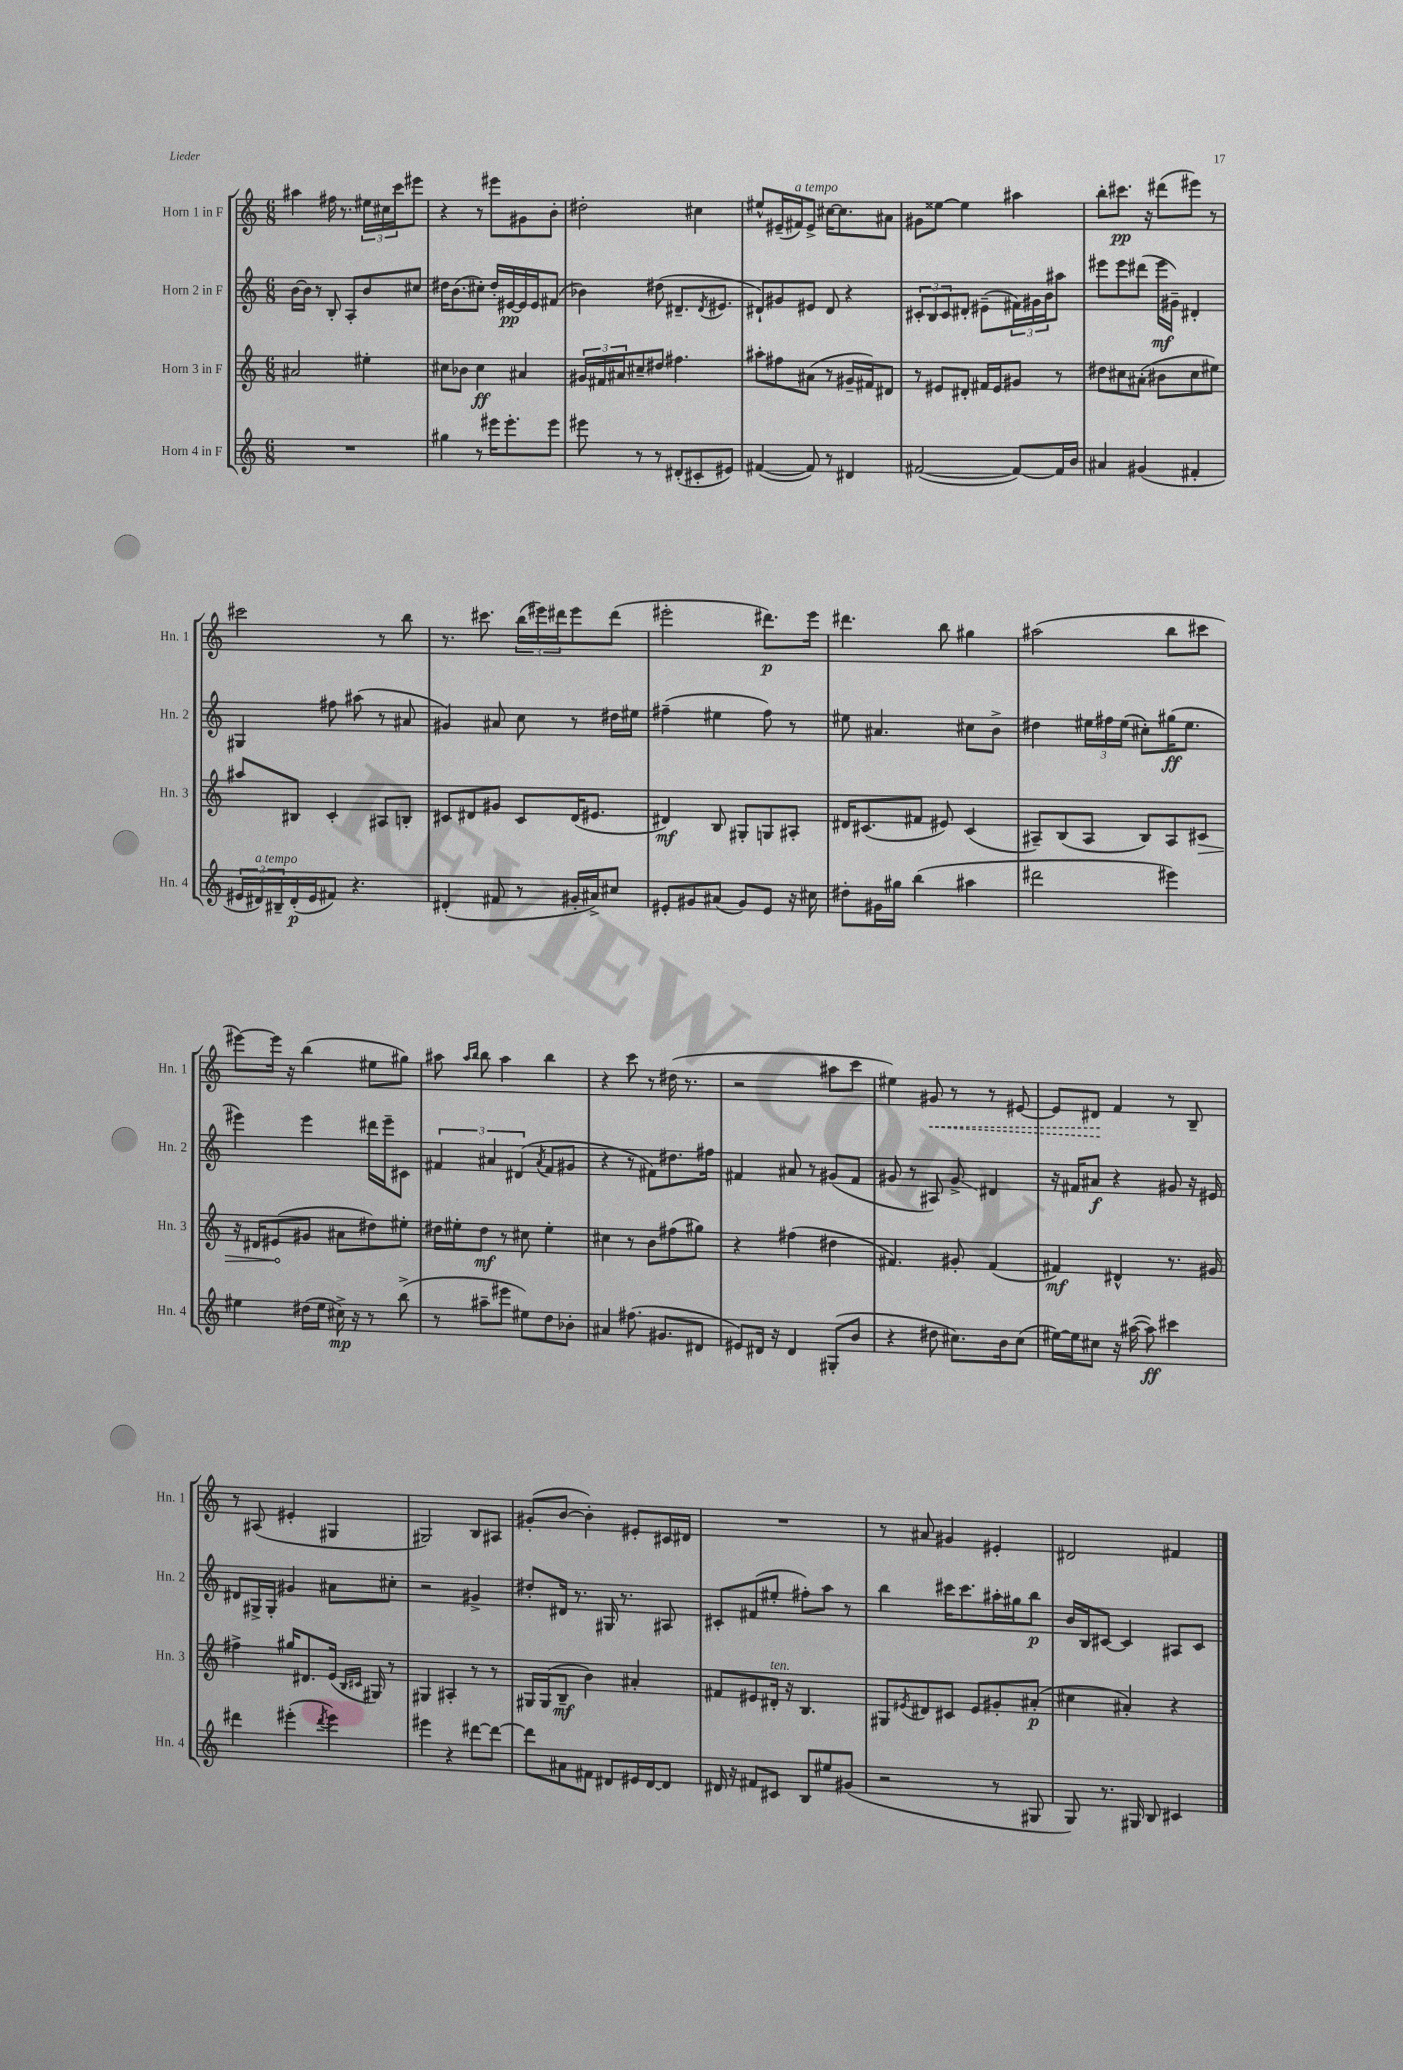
<<
\new StaffGroup <<
\new Staff = "s0" \with { instrumentName = "Horn 1 in F" shortInstrumentName = "Hn. 1" } {
    \clef treble \key c \major \numericTimeSignature \time 6/8
    ais''4 fis''16 r8. \tuplet 3/2 { eis''16 cis''16 c'''16 } eis'''8 |
    r4 r8 eis'''8 gis'8 b'8-. |
    dis''2-. cis''4 |
    eis''8-^ eis'16--( fis'16^\markup { \italic "a tempo" }) eis'8-> cis''16~ cis''8. ais'8 |
    gis'8 eisis''8~ eisis''4 ais''4 |
    b''8-. cis'''8.\pp r16 dis'''8( eis'''8) r8 |
    cis'''2 r8 b''8 |
    r8. cis'''8. \tuplet 3/2 { b''16( eis'''16) dis'''16 } eis'''8 dis'''8( |
    eis'''2-. dis'''8.\p) eis'''16 |
    dis'''4. b''8 gis''4 |
    ais''2( b''8 cis'''8 |
    eis'''8~) eis'''16 r16 b''4( eis''8 gis''8) |
    ais''8 \grace { ais''16 b''16 } b''8 ais''4 b''4 |
    r4 c'''8 r8 dis''16( r8. |
    r2 ais''8 c'''8 |
    eis''4) \once \override Hairpin.style = #'dashed-line gis'8\< r8 r8 eis'8~ |
    eis'8 dis'8\! f'4 r8 b8-- |
    r8 ais8( eis'4-. gis4 |
    gis2) b8 ais8 |
    gis'8-.( b'8~ b'4-.) eis'8-. cis'16 dis'16 |
    R2. |
    r8 ais'8 gis'4 eis'4-. |
    dis'2 fis'4 \bar "|." |
}
\new Staff = "s1" \with { instrumentName = "Horn 2 in F" shortInstrumentName = "Hn. 2" } {
    \clef treble \key c \major \numericTimeSignature \time 6/8
    b'16~ b'16 r8 b8-. a8-. b'8 cis''8 |
    dis''16 b'8.( cis''8-.) dis''16-. eis'16~\pp eis'16 eis'16 fis'8( |
    bes'4) dis''8( dis'8.-- \acciaccatura { dis'8 } eis'8. |
    dis'8-!) gis'8 eis'8 dis'8 r4 |
    \tuplet 3/2 { cis'8-. b8 cis'8 } dis'8-. eis'8--( \tuplet 3/2 { fis'16) gis'16 b'16 } ais''8 |
    eis'''8 eis'''8 dis'''8( eis'''16\mf gis'16--) dis'4-. |
    gis4 fis''8 ais''8( r8 ais'8 |
    gis'4) ais'8 c''8 r8 dis''16 eis''16 |
    fis''4--( eis''4 fis''8) r8 |
    eis''8 ais'4. cis''8 b'8-> |
    dis''4 \tuplet 3/2 { eis''16 fis''16 eis''16( } cis''8-.) gis''16\ff( eis''8. |
    eis'''4) eis'''4 dis'''16 eis'''16-- cis'8 |
    \tuplet 3/2 { fis'4 ais'4 dis'4( } \acciaccatura { ais'8 } fis'8 gis'8 |
    r4 r8 fis'8) dis''8. fis''16 |
    fis'4 ais'8 r8 gis'8( fis'8 |
    gis'8 r8 ais8) gis'8->\glissando dis'4 |
    r16 fis'16 ais'8\f r4 gis'8 r16 eis'16 |
    dis'8 gis16-> gis16-. gis'4 ais'8 cis''8-. |
    r2 gis'4-> |
    dis''8-. dis'16 r8. gis16 r8. ais8 |
    cis'8-. fis'8( eis''8-. fis''8-.) a''8 r8 |
    b''4 cis'''16 cis'''8. ais''16-. gis''16 b''8\p |
    b'16 b16 cis'8~ cis'4 ais8 cis'8 \bar "|." |
}
\new Staff = "s2" \with { instrumentName = "Horn 3 in F" shortInstrumentName = "Hn. 3" } {
    \clef treble \key c \major \numericTimeSignature \time 6/8
    ais'2 eis''4-. |
    cis''8 bes'8 cis''4\ff ais'4 |
    \tuplet 3/2 { gis'16 fis'16 ais'16 } cis''8-- dis''8 fis''4. |
    ais''8-. fis''8 ais'8( r8 gis'16-- fis'16) dis'8 |
    r8 eis'8 dis'8-. fis'16 eis'16 gis'8 r8 |
    dis''8 cis''8 ais'8-.( bis'8 cis''8 eis''8) |
    ais''8 bis8 c'4-. ais8 b8-. |
    cis'8 dis'8 gis'8 cis'8 dis'16( eis'8. |
    dis'4\mf) b8 gis8-. g8 ais8-. |
    dis'16 cis'8.( fis'8 eis'8) cis'4( |
    ais8--) b8( ais8 b8) ais8 \once \override Hairpin.circled-tip = ##t cis'8\> |
    r16 dis'16 eis'8\!( gis'8 ais'8 dis''8) eis''8-. |
    dis''16 eis''16-. dis''8\mf r8 cis''8 eis''4-. |
    cis''4 r8 b'8 fis''8( gis''8) |
    r4 fis''4( dis''4 |
    fis'4.) gis'8-. fis'4( |
    fis'4\mf) dis'4-^ r8. gis'16 |
    fis''4-> gis''16 dis'8. e'16( \grace { b16 cis'16 } gis16) r8 |
    gis4 ais4-. r8 r8 |
    gis16 gis16( b8--\mf b'4) ais'4-. |
    fis'8 eis'8 dis'16-.^\markup { \italic "ten." } r16 b4. |
    gis8 \acciaccatura { eis'8 } dis'8 cis'8 eis'8 gis'8-. ais'8-.\p( |
    cis''4 ais'4-.) r4 \bar "|." |
}
\new Staff = "s3" \with { instrumentName = "Horn 4 in F" shortInstrumentName = "Hn. 4" } {
    \clef treble \key c \major \numericTimeSignature \time 6/8
    R2. |
    gis''4 r8 eis'''16 eis'''8.-. eis'''8 |
    eis'''8 r8 r8 dis'8-.( cis'8-. eis'8) |
    fis'4~( fis'8) r8 dis'4 |
    fis'2~( fis'8~) fis'16 b'16 |
    ais'4 gis'4( fis'4-. |
    \tuplet 3/2 { eis'16 dis'16^\markup { \italic "a tempo" }) bis16-- } dis'16-.\p( eis'16 fis'8) r4. |
    dis'4-.( fis'8 r8 gis'16-. ais'16->) cis''8 |
    eis'8-. gis'8 ais'8( gis'8) eis'8 r16 cis''16 |
    dis''8-. gis'16 gis''16 b''4( ais''4 |
    dis'''2 eis'''4) |
    eis''4 dis''16( eis''16 cis''16->\mp) r16 r8 b''8->( |
    r8 ais''8-- eis'''8 eis''8) d''8 bes'8-. |
    ais'4 fis''8.( gis'8. dis'8 |
    eis'8) dis'16 r16 dis'4 gis8-.( b'8 |
    r4 dis''8 cis''8.) b'16 cis''8( |
    eis''16~) eis''16 cis''8 r16 ais''16~( ais''8\ff) cis'''4 |
    dis'''4 eis'''4-.( \acciaccatura { dis'''8 } eis'''4) |
    eis'''4 r4 dis'''8~ dis'''8~ |
    dis'''8 ais'8 fis'8 dis'8 eis'16 dis'16~ dis'8 |
    dis'16 r16 fis'8 cis'8 b8 eis''8 gis'8( |
    r2 r8 gis8 |
    g8) r8. gis16 b8 cis'4 \bar "|." |
}
>>
>>
\layout { \context { \Score \remove "Bar_number_engraver" } }
